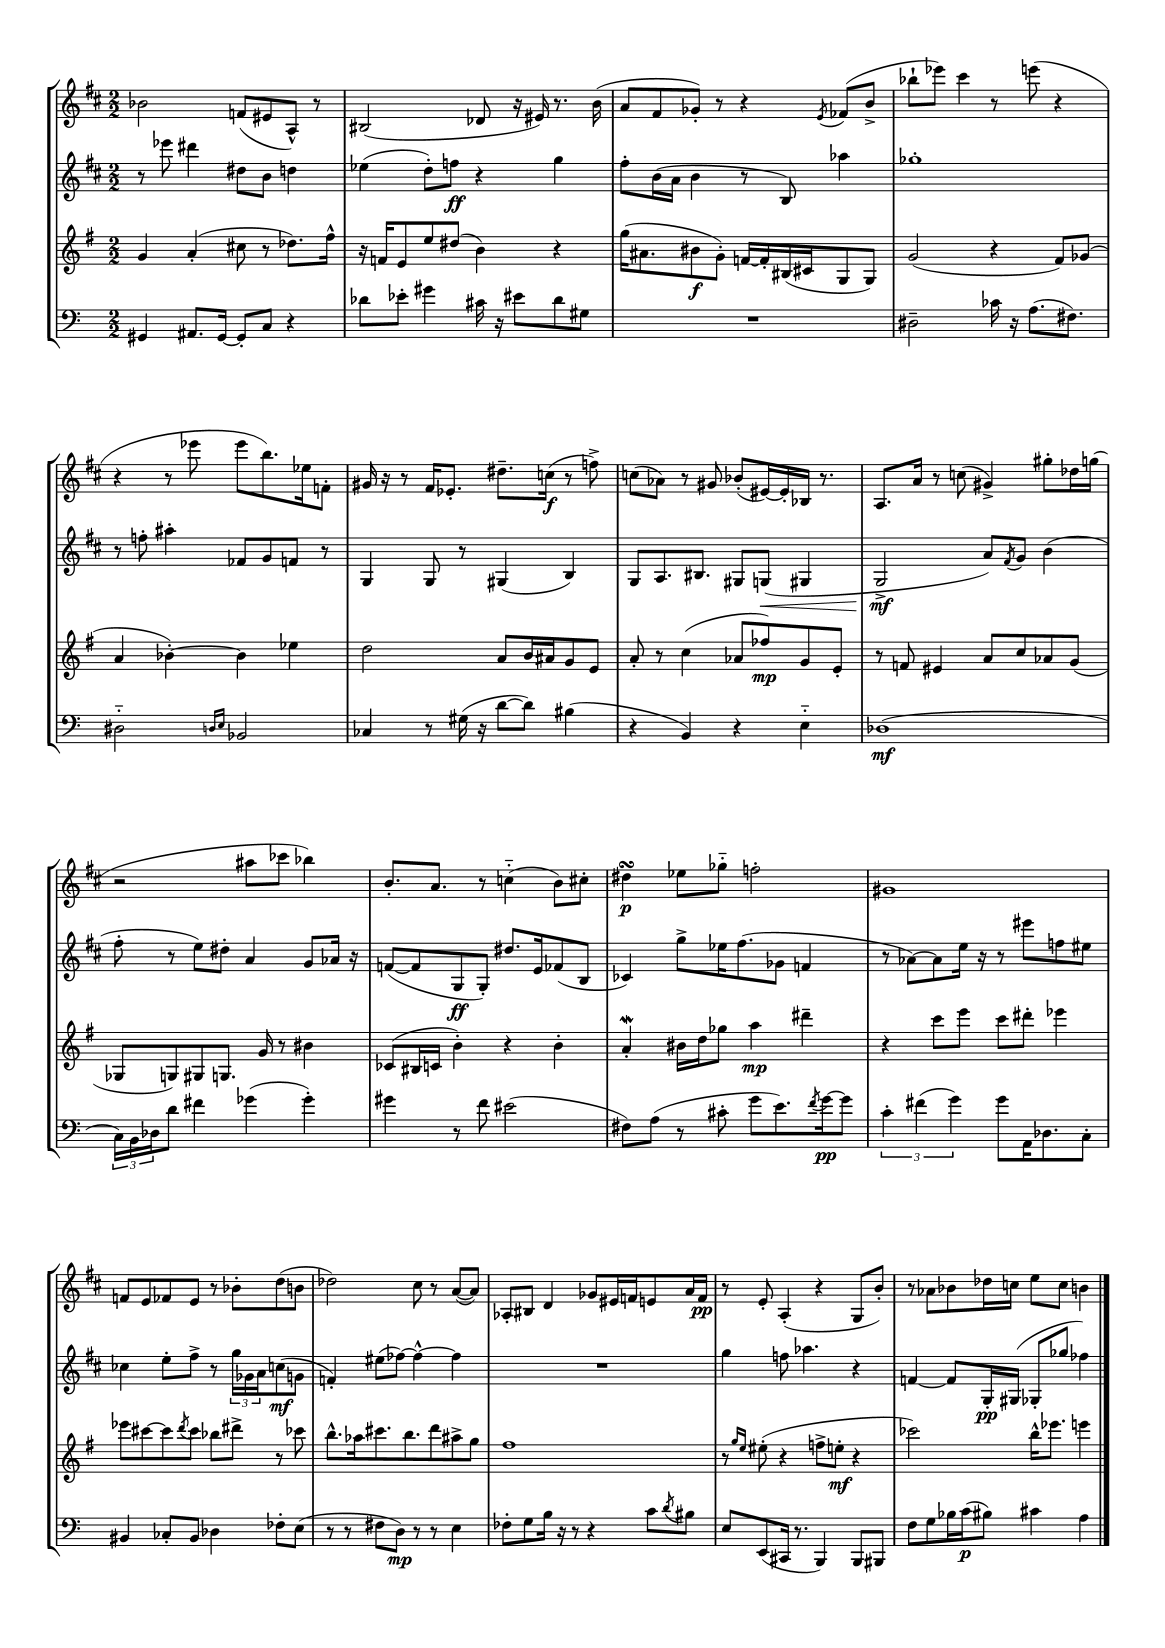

**kern	**kern	**kern	**kern
*staff4	*staff3	*staff2	*staff1
*clefF4	*clefG2	*clefG2	*clefG2
*k[]	*k[f#]	*k[f#c#]	*k[f#c#]
*M2/2	*M2/2	*M2/2	*M2/2
4GG#	4g	8r	2b-
.	.	8eee-	.
8.AA#	(4a'	4ddd#	.
[16GG#	.	.	.
8GG#']	8cc#	8dd#	(8f
8C	8r	8b	8e#
4r	8.dd-)	4dd	8A^^)
.	.	.	8r
.	16ff#^^	.	.
=	=	=	=
8d-	16r	(4ee-	(2B#
.	16f	.	.
8e-'	8e	.	.
4g#	8ee	8dd')	.
.	(8dd#	8ff	.
16c#	4b)	4r	8d-
16r	.	.	.
8e#	.	.	16r
.	.	.	16e#)
8d-	4r	4gg	8.r
8G#	.	.	.
.	.	.	(16b
=	=	=	=
1r	(16gg	8ff#'	8a
.	8.a#	.	.
.	.	(16b	8f#
.	.	16a	.
.	8b#	4b	8g-')
.	8g')	.	8r
.	[16f	8r	4r
.	16f']	.	.
.	(16B#	8B)	.
.	16c#	.	.
.	.	.	8qe
.	8G	4aa-	(8f-
.	8G)	.	8b^
=	=	=	=
2D#~	(2g	1gg-'	8bb-`
.	.	.	8eee-)
.	.	.	4ccc#
16c-	4r	.	8r
16r	.	.	.
(8.A	.	.	(8eee
.	8f#)	.	4r
8.F#)	.	.	.
.	(8g-	.	.
=	=	=	=
2D#'~	4a	8r	4r
.	.	8ff'	.
.	[4b-')	4aa#'	8r
.	.	.	8eee-
16qqD	.	.	.
16qqE	.	.	.
2BB-	4b-]	8f-	8eee-
.	.	8g	8.bb)
.	4ee-	8f	.
.	.	.	16ee-
.	.	8r	8f'
=	=	=	=
4C-	2dd	4G	16g#
.	.	.	16r
.	.	.	8r
8r	.	8G	16f#
.	.	.	8.e-'
(16G#	.	8r	.
16r	.	.	.
[8d	8a	(4G#	8.dd#~
8d])	16b	.	.
.	16a#	.	(16cc
(4B#	8g	4B)	8r
.	8e	.	8ff^)
=	=	=	=
4r	8a'	8G	(8cc
.	8r	8.A	8a-)
4BB)	(4cc	.	8r
.	.	8.B#	.
.	.	.	8g#
4r	8a-	8G#	(8b-'
.	8ff-)	(8G	[16e#)
.	.	.	16e#']
4E'~	8g	4G#	16B-
.	.	.	8.r
.	8e'	.	.
=	=	=	=
(1D-	8r	2G^	8.A
.	8f	.	.
.	.	.	16a
.	4e#	.	8r
.	.	.	(8cc
.	8a	8a)	4g#^)
.	.	8qf#	.
.	8cc	8g	.
.	8a-	(4b	8gg#'
.	(8g	.	16dd-
.	.	.	(16gg
=	=	=	=
24C)	8G-	8ff#'	2r
24BB	.	.	.
24D-	.	.	.
8d	8G)	8r	.
4f#	8G#	8ee)	.
.	8.G	8dd#'	.
(4g-	.	4a	8aa#
.	16g	.	.
.	8r	.	8ccc-
4g-')	4b#	8g	4bb-)
.	.	16a-	.
.	.	16r	.
=	=	=	=
4g#	(8c-	([8f	8.b'
.	16B#	8f]	.
.	16c	.	8.a
8r	4b')	8G	.
8f	.	8G')	8r
(2e#	4r	8.dd#	(4cc'~
.	.	16e	.
.	4b'	(8f-	8b)
.	.	8B	8cc#'
=	=	=	=
8F#)	4a'	4c-)	4dd#
(8A	.	.	.
8r	16b#	8gg^	8ee-
.	16dd	.	.
8c#'	8gg-	16ee-	8gg-'~
.	.	(8.ff#	.
8g	4aa	.	2ff'
8.e)	.	8g-	.
.	4ddd#~	4f	.
8qf	.	.	.
[16g	.	.	.
8g]	.	.	.
=	=	=	=
6c'	4r	8r	1g#
.	.	[8a-)	.
(6f#	.	.	.
.	8ccc	8a-]	.
6g)	.	.	.
.	8eee	16ee	.
.	.	16r	.
8g	8ccc	8r	.
16AA	8ddd#'	8eee#	.
8.D-	.	.	.
.	4eee-	8ff	.
8C'	.	8ee#	.
=	=	=	=
4BB#	8eee-	4cc-	8f
.	[8ccc#	.	8e
8C-'	8ccc#]	8ee'	8f-
.	8qddd	.	.
8BB#	8ccc#	8ff#^	8e
4D-	8bb-	8r	8r
.	8ddd#^	24gg	8b-'
.	.	24g-	.
.	.	24a	.
8F-'	8r	(8cc	(8dd
(8E	8ccc-	8g	8b
=	=	=	=
8r	8.bb^^	4f')	2dd-)
8r	.	.	.
.	16aa-	.	.
8F#	8.ccc#	(8ee#	.
8D)	.	[8ff-)	.
.	8.bb	.	.
8r	.	4ff-^^_	8cc#
8r	8ddd	.	8r
4E	8aa#^	4ff-]	([8a
.	8gg	.	8a])
=	=	=	=
8F-'	1ff#	1r	8A-'
8G	.	.	8B#
16B	.	.	4d
16r	.	.	.
8r	.	.	.
4r	.	.	8g-
.	.	.	16e#
.	.	.	16f
8c	.	.	8e
8qd	.	.	.
8B#	.	.	16a
.	.	.	16f
=	=	=	=
8E	8r	4gg	8r
.	16qqgg	.	.
.	16qqee	.	.
(8EE	(8ee#'	.	8e'
16CC#	4r	8ff	(4A'
8.r	.	.	.
.	.	4.aa-	.
4BBB)	8ff^	.	4r
.	8ee'	.	.
8BBB	4r	4r	8G
8BBB#	.	.	8b')
=	=	=	=
8F	2ccc-)	[4f	8r
8G	.	.	8a-
16B-	.	8f]	8b-
(16c	.	.	.
8B#)	.	16G'	16dd-
.	.	(16G#	16cc
4c#	16bb^^	8G-'	8ee
.	8.eee-	.	.
.	.	8gg-	8cc
4A	4eee	4ff-)	4b
==	==	==	==
*-	*-	*-	*-
